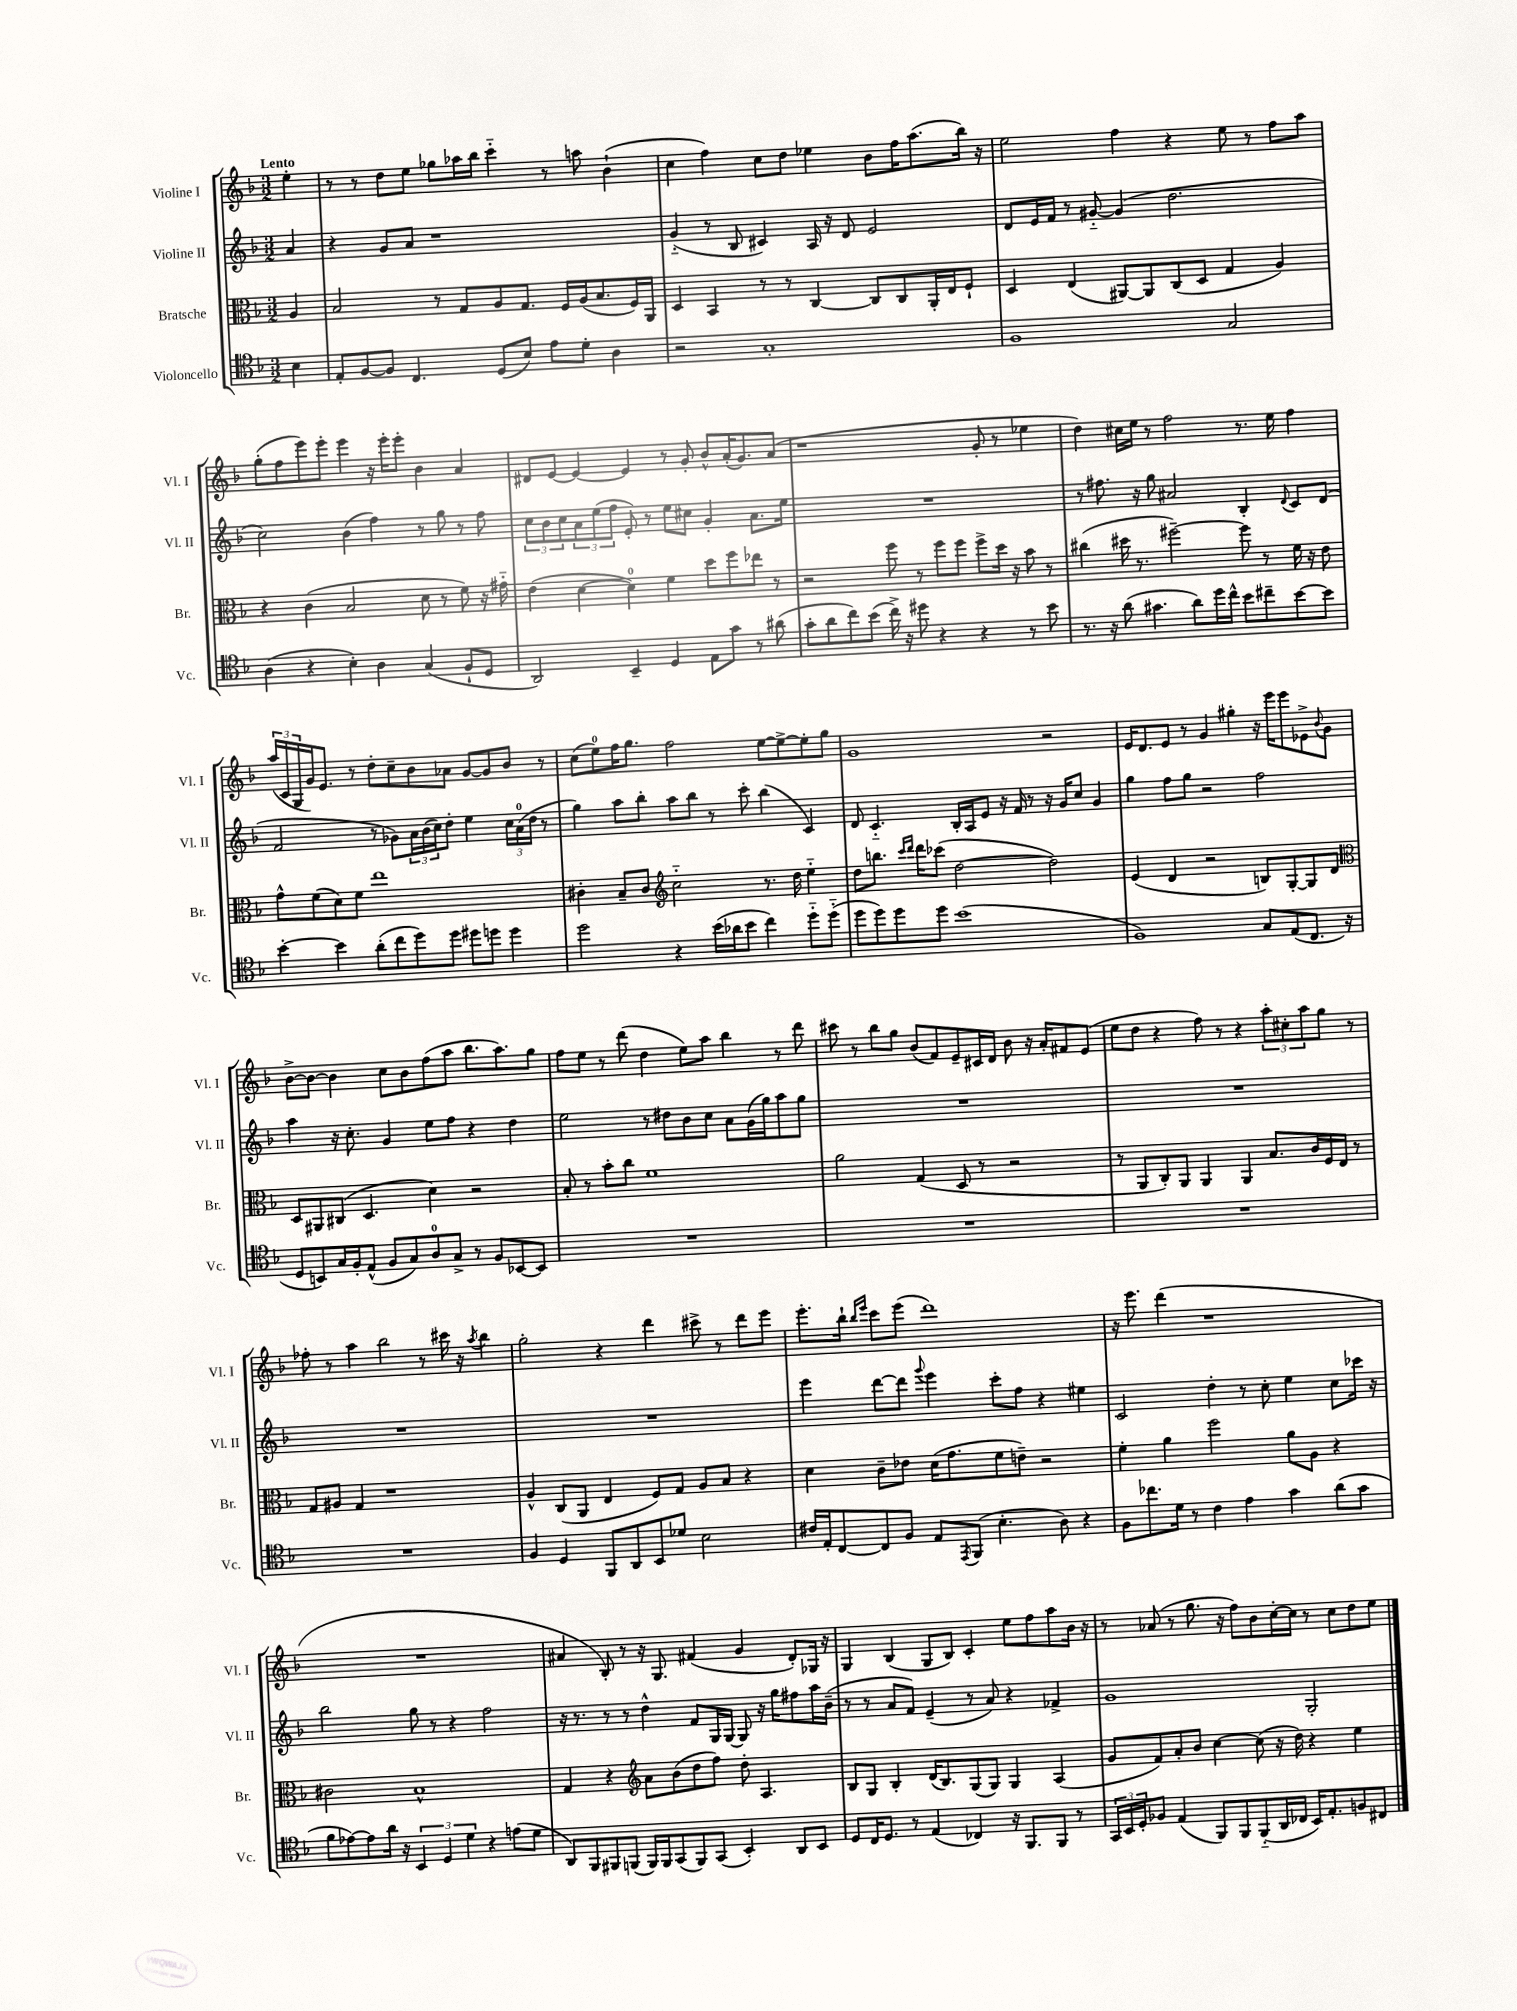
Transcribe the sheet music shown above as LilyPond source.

<<
\new StaffGroup <<
\new Staff = "s0" \with { instrumentName = "Violine I" shortInstrumentName = "Vl. I" } {
    \clef treble \key f \major \numericTimeSignature \time 3/2 \partial 4 \tempo "Lento"
    e''4-. |
    r8 r8 d''8 e''8 ges''8 aes''16 bes''16 c'''4-_ r8 a''8 bes'4-!( |
    c''4 f''4) c''8 d''8 ees''4 bes'8 f''16 a''8.( bes''16) r16 |
    e''2 f''4 r4 e''8 r8 f''8 a''8 |
    g''8-.( f''8 e'''8) e'''8-. e'''4 r16 e'''16-. e'''8-. bes'4 a'4 |
    dis'8 e'8~ e'4~ e'4 r8 g'8-. bes'8-^ a'16-.( g'8.) a'8( |
    r1 g'8-. r8 ees''4 |
    d''4) cis''16 e''16 r8 f''2 r8. e''16 f''4 |
    \tuplet 3/2 { a''16( c'16 g16 } g'16) e'8. r8 d''8-. c''8-- bes'8 aes'8 g'8~ g'8 bes'8 r8 |
    c''8( e''8-0) f''16 g''8. f''2 e''8~ e''8~-> e''8-. g''8 |
    g'1 r2 |
    e'16 d'8. e'8 r8 g'4 gis''4-. r16 e'''16 e'''8 ees'8-> \appoggiatura { bes'8 } g'8 |
    bes'8~-> bes'8~ bes'4 c''8 bes'8 f''8( a''8 bes''8. a''8.) g''8 |
    f''8 e''8 r8 d'''8( d''4 e''8) a''8 bes''4 r8 d'''8 |
    cis'''8 r8 bes''8 g''8 bes'8( f'8) e'8-- cis'16 d'16 bes'8 r16 a'16-. fis'8 e'8( |
    e''8 d''8 r4 f''8) r8 r4 \tuplet 3/2 { a''8-. cis''8-. a''8 } g''8 r8 |
    fes''8-. r8 a''4 bes''2 r8 cis'''16 r16 \acciaccatura { a''8 } bes''4 |
    g''2-. r4 d'''4 cis'''8-> r8 d'''8 e'''8 |
    e'''8.-. bes''16-! \grace { bes''16 e'''16 } c'''8 e'''8( d'''1) |
    r16 e'''8. d'''4( r1 |
    R1. |
    ais'4 bes8-.) r8 r16 g8. fis'4( g'4 d'8-.) ges16 r16 |
    g4 bes4( g8 bes8) c'4-. e''8 f''8 a''8 bes'16 r16 |
    r8 aes'8( r8 g''8. r16 f''8) bes'8 c''16~-. c''16 r8 c''8 d''8 e''8 \bar "|." |
}
\new Staff = "s1" \with { instrumentName = "Violine II" shortInstrumentName = "Vl. II" } {
    \clef treble \key f \major \numericTimeSignature \time 3/2 \partial 4
    a'4 |
    r4 g'8 a'8 r1 |
    g'4-_( r8 bes8 cis'4) a16 r16 d'8 e'2 |
    d'8 e'16 f'16 r8 gis'8~-_ gis'4( d''2. |
    c''2) bes'4( f''4) r8 g''8 r8 f''8 |
    \tuplet 3/2 { c''8 bes'8 c''8 } \tuplet 3/2 { a'8 e''8( f''8 } e'8-.) r8 e''8 cis''8 g'4-. a'8. e''16 |
    R1. |
    r8 fis''8. r16 g''8 ais'2 bes4-. \appoggiatura { d'8 } c'8 d'8( |
    f'2 r8 ges'8) \tuplet 3/2 { a'16 bes'16( c''16) } d''8-. e''4 \tuplet 3/2 { c''16 a'16-0( d''16 } r8 |
    g''4) a''8 bes''8-. a''8 bes''8 r8 c'''8-. bes''4( c'4) |
    d'8 c'4.-_ bes16-. a16 e'8 r16 f'16 r8 r16 g'16 c''8 g'4 |
    g''4 f''8 g''8 r2 f''2 |
    a''4 r16 c''8.-. g'4 e''8 f''8 r4 d''4 |
    e''2 r8 dis''8 bes'8 c''8 a'8 g'16( g''16) a''8 g''8 |
    R1. |
    R1. |
    R1. |
    R1. |
    e'''4 d'''8~ d'''8 \appoggiatura { g'''8 } e'''4 c'''8-. f''8 r4 eis''4 |
    c'2 d''4-. r8 c''8-. e''4 c''8 ces'''16 r16 |
    bes''2 g''8 r8 r4 f''2 |
    r16 r8. r8 r8 d''4-^ f'8 g16 g16~ g8 r16 g''16 fis''8 a''16 bes'16--( |
    r8 r8 a'8 f'8) e'4--( r8 a'8) r4 fes'4-> |
    g'1 g2-. \bar "|." |
}
\new Staff = "s2" \with { instrumentName = "Bratsche" shortInstrumentName = "Br." } {
    \clef alto \key f \major \numericTimeSignature \time 3/2 \partial 4
    a4 |
    bes2 r8 g8 a8 g8. f16 a16( bes8. f16) a,16 |
    d4 bes,4 r8 r8 c4~ c8 c8 a,16-. e16 f8-! |
    d4 e4( ais,8~) ais,8 c8( d8 g4 a4) |
    r4 c'4( bes2 d'8 r8 f'8) r16 gis'16-_ |
    e'4( d'4~ d'4-0) f'4 d''8 f''8 ees''8 r8 |
    r2 f''8 r8 f''8 f''8 f''8-> d''16 r16 bes'8 r8 |
    cis''4( dis''16 r8. fis''2~--) fis''8 r8 f'16 r16 e'8 |
    g'8-^ f'8( d'8) f'8 e''1 |
    cis'4-. bes8-- cis'8 \clef treble c''2-_ r8. d''16 e''4-_ |
    d''8 b''8. \grace { c'''16 d'''16 } d'''16 ces'''8( d''2~ d''2) |
    e'4( d'4 r2 b8) g8~-. g8 d'8 |
    \clef alto d8 ais,8 cis8( d4. d'4) r2 |
    bes8-. r8 bes'8-. c''8 f'1 |
    a'2 g4( d8 r8 r2 |
    r8 a,8 c8-.) a,8 a,4 a,4 bes8. c'16 f16 e16 r8 |
    g8 ais8 g4 r1 |
    a4-^ c8( a,8 e4 f8) g8 a8 bes8 r4 |
    d'4 c'8-- ees'8 d'16( g'8. f'8 e'8--) r2 |
    f'4-. a'4 f''2 a'8 a8 r4 |
    cis'2 bes1-^ |
    g4 r4 \clef treble a'8 bes'8( d''8 f''8) d''8-. a4. |
    bes8 g8 bes4-. d'16( bes8.) g8( g8) g4 a4( |
    g'8 f'8) a'8-. bes'8 c''4~ c''8( r16 d''16) r4 e''4 \bar "|." |
}
\new Staff = "s3" \with { instrumentName = "Violoncello" shortInstrumentName = "Vc." } {
    \clef tenor \key f \major \numericTimeSignature \time 3/2 \partial 4
    bes4 |
    e8-. f8~ f8 c4. d8( bes8) e'8 d'8-. a4 |
    r2 g1-. |
    f1 g2 |
    a4( r4 bes4-.) a4 g4( f8-! d8 |
    a,2) bes,4-- d4 e8 g'8 r8 ais'8( |
    g'8-. a'8 c''8) bes'8( c''16->) r16 dis''8 r4 r4 r8 bes'8 |
    r8. r16 a'8( gis'4. a'8) d''16 c''16-^ bes'8 cis''8-- bes'8~ bes'8 |
    bes'4~-. bes'4 a'8-.( c''8 d''8) d''8 dis''8 d''8 d''4 |
    d''2 r4 bes'16( aes'16 bes'8 c''4) d''8-_ d''8-_( |
    d''8 d''8) d''8 d''8 bes'1( |
    f1) g8 e8( c8. r16 |
    d8 b,8) g16 f16-. e8-^( f8 g8) a8-0 g8-> r8 f8 bes,8~ bes,8 |
    R1. |
    R1. |
    R1. |
    R1. |
    f4 d4 f,8 a,8 bes,8 des'8 bes2 |
    cis'16 e16-. c8~ c8 f8 e8 \acciaccatura { e,8 } f,8( bes4.-. a8) r4 |
    f8 ces''8. d'16 r8 c'4 e'4 g'4 a'8( g'8 |
    f'8 ees'8~) ees'8 a'16 r16 \tuplet 3/2 { bes,4 d4 d'4 } r4 e'8( d'8 |
    a,8) f,8 fis,8 f,8( f,16) f,16 g,8( f,8) g,8( bes,4-.) a,8 bes,8 |
    d8 c16 d8. r8 e4( ces4) r16 f,8. f,8 r8 |
    \tuplet 3/2 { g,16 bes,16 d16-. } fes8 e4( f,8) f,8 f,8-_( a,16 ces16 bes,16) e8.-. f8 cis8 \bar "|." |
}
>>
>>
\layout { \context { \Score \remove "Bar_number_engraver" } }
